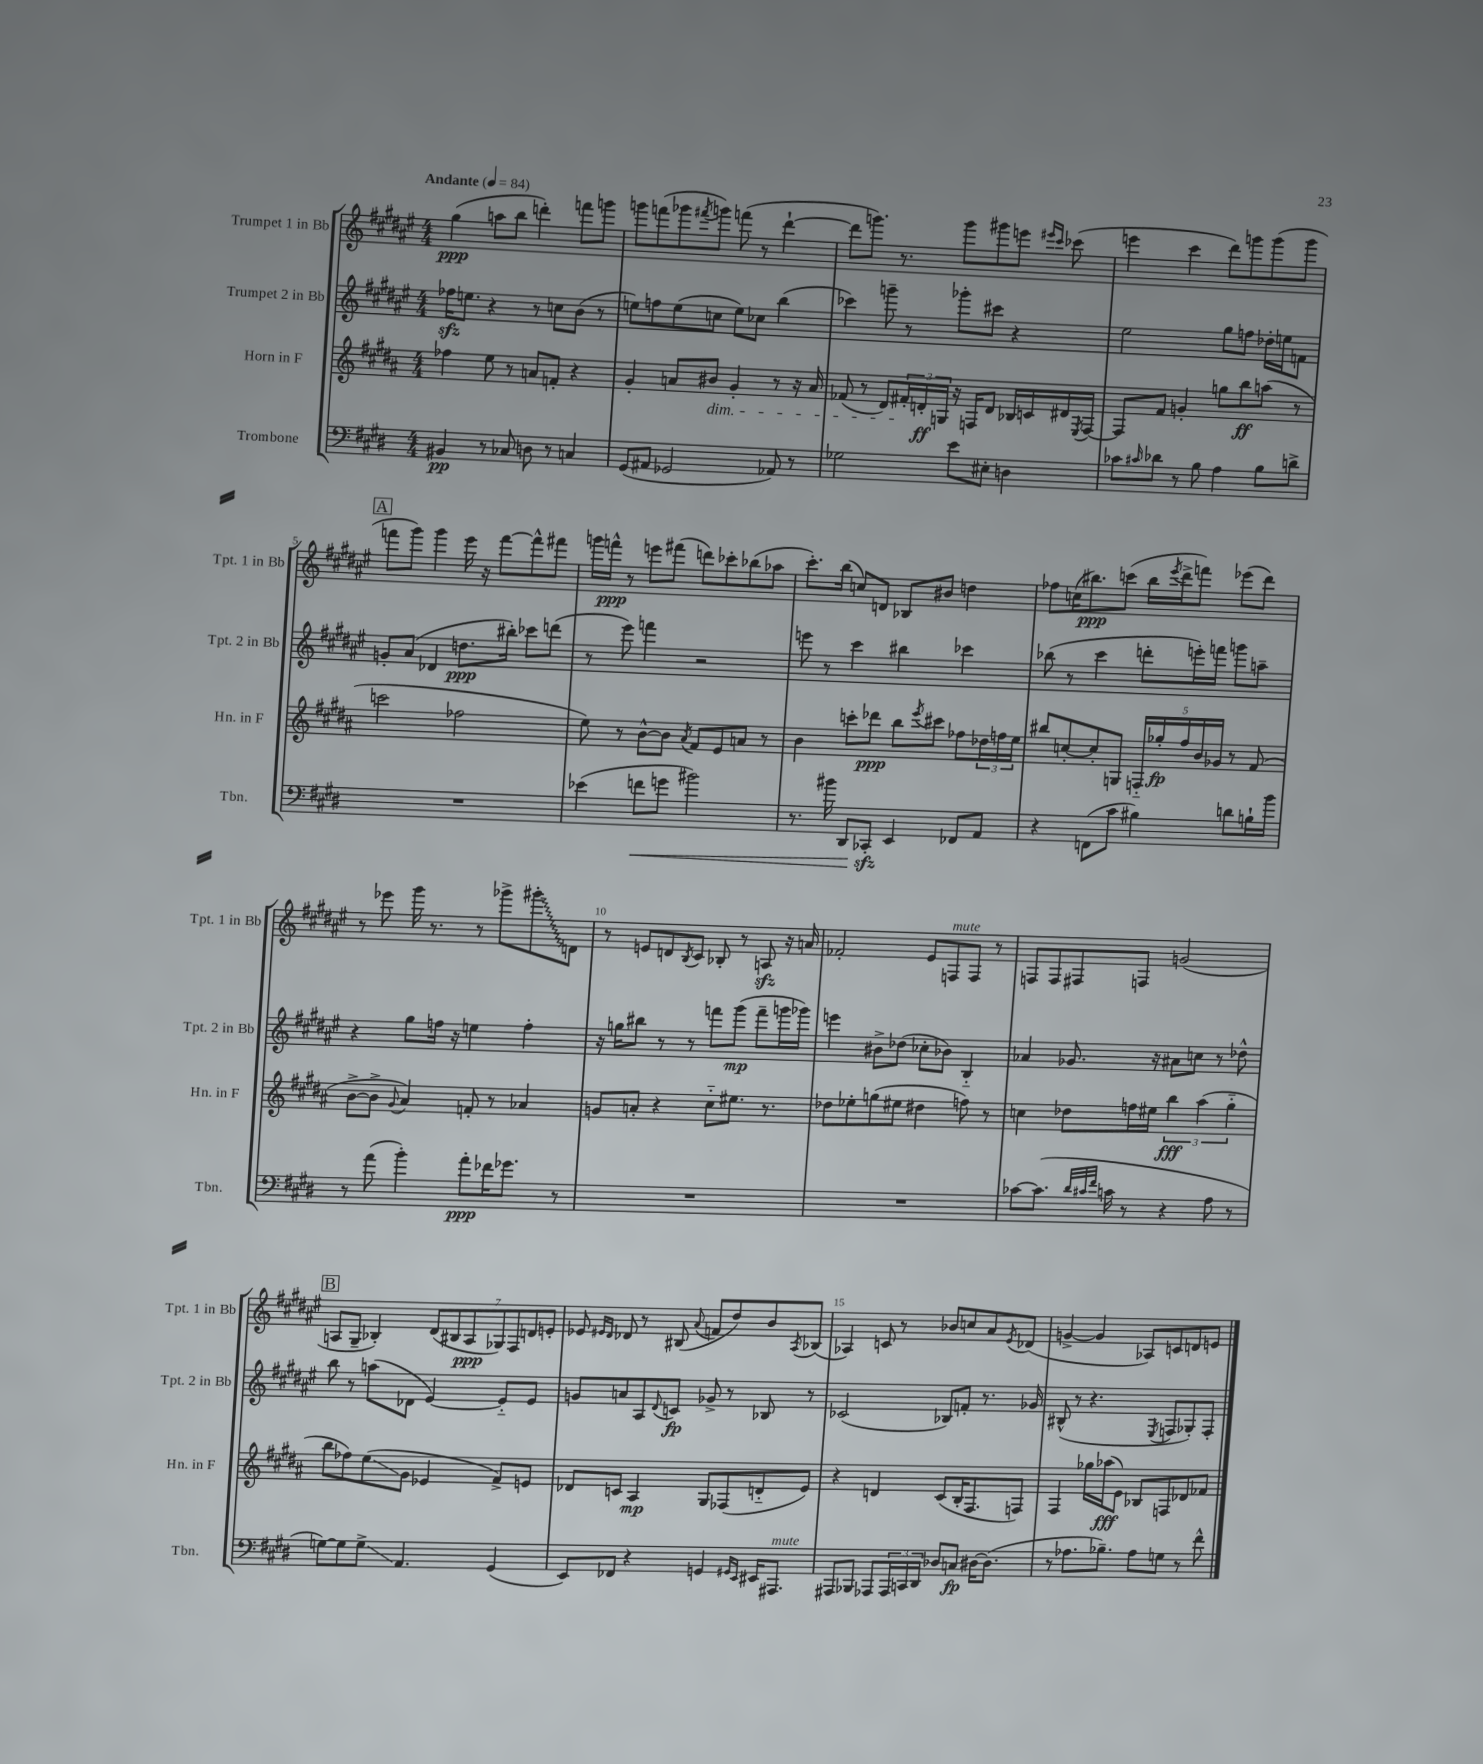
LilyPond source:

<<
\new StaffGroup <<
\new Staff = "s0" \with { instrumentName = "Trumpet 1 in Bb" shortInstrumentName = "Tpt. 1 in Bb" } {
    \clef treble \key fis \major \numericTimeSignature \time 4/4 \tempo "Andante" 4 = 84
    gis''4\ppp( a''8 b''8 d'''4-.) f'''8 g'''8 |
    g'''8 f'''8( ges'''8 \acciaccatura { fis'''8 } g'''8) f'''8( r8 dis'''4~-! |
    dis'''8 g'''8.) r8. g'''8 gis'''8 e'''8 \grace { eis'''16 cis'''16 } ces'''8( |
    e'''4 cis'''4 dis'''8) g'''8 g'''8( g'''8 |
    \mark \markup { \box "A" } f'''8 gis'''8) gis'''4 eis'''16 r16 f'''8~ f'''8-^ fis'''8 |
    g'''16 f'''16-^\ppp r8 e'''8 fis'''8( d'''8) ces'''8-. bes''8( aes''8 |
    cis'''8.-.) b''16( c''8) d'8 bes8 bis'8 d''4 |
    fes''8 c''16( bis''8.\ppp) c'''8( bis''16 \acciaccatura { eis'''8 } dis'''16-> f'''8) ees'''8( dis'''8) |
    r8 ees'''8 gis'''16 r8. r8 ges'''8-> \once \override Glissando.style = #'zigzag gis'''8-.\glissando d'8 |
    r8 e'8 d'8 \acciaccatura { b8 } cis'8 bes8-. r8 a8\sfz r16 a'16 |
    fes'2-. eis'8 f8^\markup { \italic "mute" } f8 r8 |
    f8 f8 fis8 f8 g'2( |
    \mark \markup { \box "B" } a8 gis8-- bes4-.) \tuplet 7/4 { dis'8( bis8 a8\ppp ges8) fis8 d'8 e'8-. } |
    ees'8 \grace { eis'16 dis'16 } des'8 r8 bis8( \appoggiatura { ais'8 } f'8 dis''8) b'8 \acciaccatura { ais8 } bes8( |
    aes4) c'8 r8 bes'8 c''8 ais'8 \acciaccatura { eis'8 } des'8( |
    g'4~-> g'4 aes8) c'8 d'8 e'8 \bar "|." |
}
\new Staff = "s1" \with { instrumentName = "Trumpet 2 in Bb" shortInstrumentName = "Tpt. 2 in Bb" } {
    \clef treble \key fis \major \numericTimeSignature \time 4/4
    fes''16\sfz e''8. r4 r8 c''8 b'8( r8 |
    e''8) f''8 e''8( c''8 e''8) ces''8 b''4( |
    ces'''4) g'''8-- r8 ges'''8-. cis'''8 r4 |
    eis''2 gis''8 f''8 des''16-. e''16 f'8 |
    \mark \markup { \box "A" } g'8-. ais'8( des'4 d''8.\ppp bis''16-.) ces'''8 d'''8( |
    r8 eis'''8) f'''4 r2 |
    e'''8 r8 cis'''4 bis''4 ces'''4 |
    bes''8( r8 cis'''4 d'''8-. e'''16-.) f'''16 g'''8 a''8-- |
    r4 gis''8 f''16 r16 e''4 f''4-. |
    r16 g''16 bis''8 r8 r8 f'''8 gis'''8\mp( f'''8-- g'''16 ges'''16) |
    e'''4 bis'8-> des''8( ces''8-. bes'8) b4-_ |
    aes'4 ges'8. r16 ais'8 c''8 r8 des''8-^ |
    \mark \markup { \box "B" } b''8 r8 a''8( des'8 eis'4~) eis'8-_ eis'8 |
    g'8 a'8 ais8 \appoggiatura { dis'8 } c'8\fp ges'8-> r8 bes8 r8 |
    ces'2( bes8) f'8-. r8. ges'16 |
    bis8-^( r8 r4. \acciaccatura { eis8 } f8 ges8-.) f8-. \bar "|." |
}
\new Staff = "s2" \with { instrumentName = "Horn in F" shortInstrumentName = "Hn. in F" } {
    \clef treble \key b \major \numericTimeSignature \time 4/4
    fes''4 e''8 r8 a'8 f'8-. r4 |
    gis'4-. a'8 bis'8\dim gis'4-. r8 r16 a'16 |
    fes'8( r8 dis'8) \tuplet 3/2 { fis'16-.\! d'16-.\ff g16 } r16 f16 d'8 bes16 c'16 dis'16 \acciaccatura { e8 } f16~ |
    f8 fis'8 g'4-. g''8 b''8\ff a''8( r8 |
    \mark \markup { \box "A" } c'''2 fes''2 |
    e''8) r8 b'8~-^ b'8 \acciaccatura { ais'8 } fis'8 e'8 a'8 r8 |
    b'4 c'''8-. des'''8\ppp b''8 \acciaccatura { e'''8 } cis'''8 fes''8 \tuplet 3/2 { des''16 f''16 e''16 } |
    bis''8 c''8~-. c''8-. g8 \tuplet 5/4 { f16-_ ges''16-.\fp fis''16 b'16 ges'16 } r8 fis'8( |
    b'8~-> b'8-> \appoggiatura { gis'8 } ais'4) f'8-. r8 aes'4 |
    g'8 a'8-. r4 cis''8-_ eis''8. r8. |
    des''8 ees''8-. g''8( eis''8 dis''4 f''8) r8 |
    c''4 des''8 f''16 eis''16 \tuplet 3/2 { b''4\fff ais''4( gis''4-_ } |
    \mark \markup { \box "B" } b''8 fes''8) e''8\glissando( gis'8 ees'4 fis'8->) e'8 |
    des'8 c'8 ais4\mp gis8 fes8( d'8-_ e'8) |
    r4 d'4 cis'8( b16-. fis8. f8) |
    fis4 ges''16 aes''16\fff( e'8) bes8 f8 des'8 fes'8 \bar "|." |
}
\new Staff = "s3" \with { instrumentName = "Trombone" shortInstrumentName = "Tbn." } {
    \clef bass \key e \major \numericTimeSignature \time 4/4
    bis,4\pp r8 ces8 d8 r8 c4 |
    gis,8( ais,8 ges,2 aes,8) r8 |
    ges2 e'8 eis8-. d4 |
    ces'8 \grace { cis'16 } des'8 r8 b8 a4 b8 d'8-> |
    \mark \markup { \box "A" } R1 |
    ees'4( f'8\< g'8 bis'2) |
    r8. bis'16 dis,8 ces,8-.\sfz\! e,4 fes,8 a,8 |
    r4 f,8( cis'8 bis4) d'8 b16-! b'16 |
    r8 a'8( b'4-.) a'8-.\ppp fes'16 ges'8. r8 |
    R1 |
    R1 |
    ces'8~ ces'8.( \grace { dis'32 cis'32 fis'32 } c'16 r8 r4 a8 r8 |
    \mark \markup { \box "B" } g8~) g8 g8->\glissando a,4. gis,4( |
    e,8) fes,8 r4 g,4 \grace { gis,16 e,16 } eis,16 ais,,8.^\markup { \italic "mute" } |
    ais,,8 bes,,8 aes,,8 \tuplet 3/2 { aes,,16 c,16 dis,16 } des8 c8\fp dis16~ dis8.( |
    r8 aes8. bes8.--) aes8 g8 r8 fis'8-^ \bar "|." |
}
>>
>>
\layout { \context { \Score \override BarNumber.break-visibility = ##(#f #t #t) barNumberVisibility = #(every-nth-bar-number-visible 5) } }
